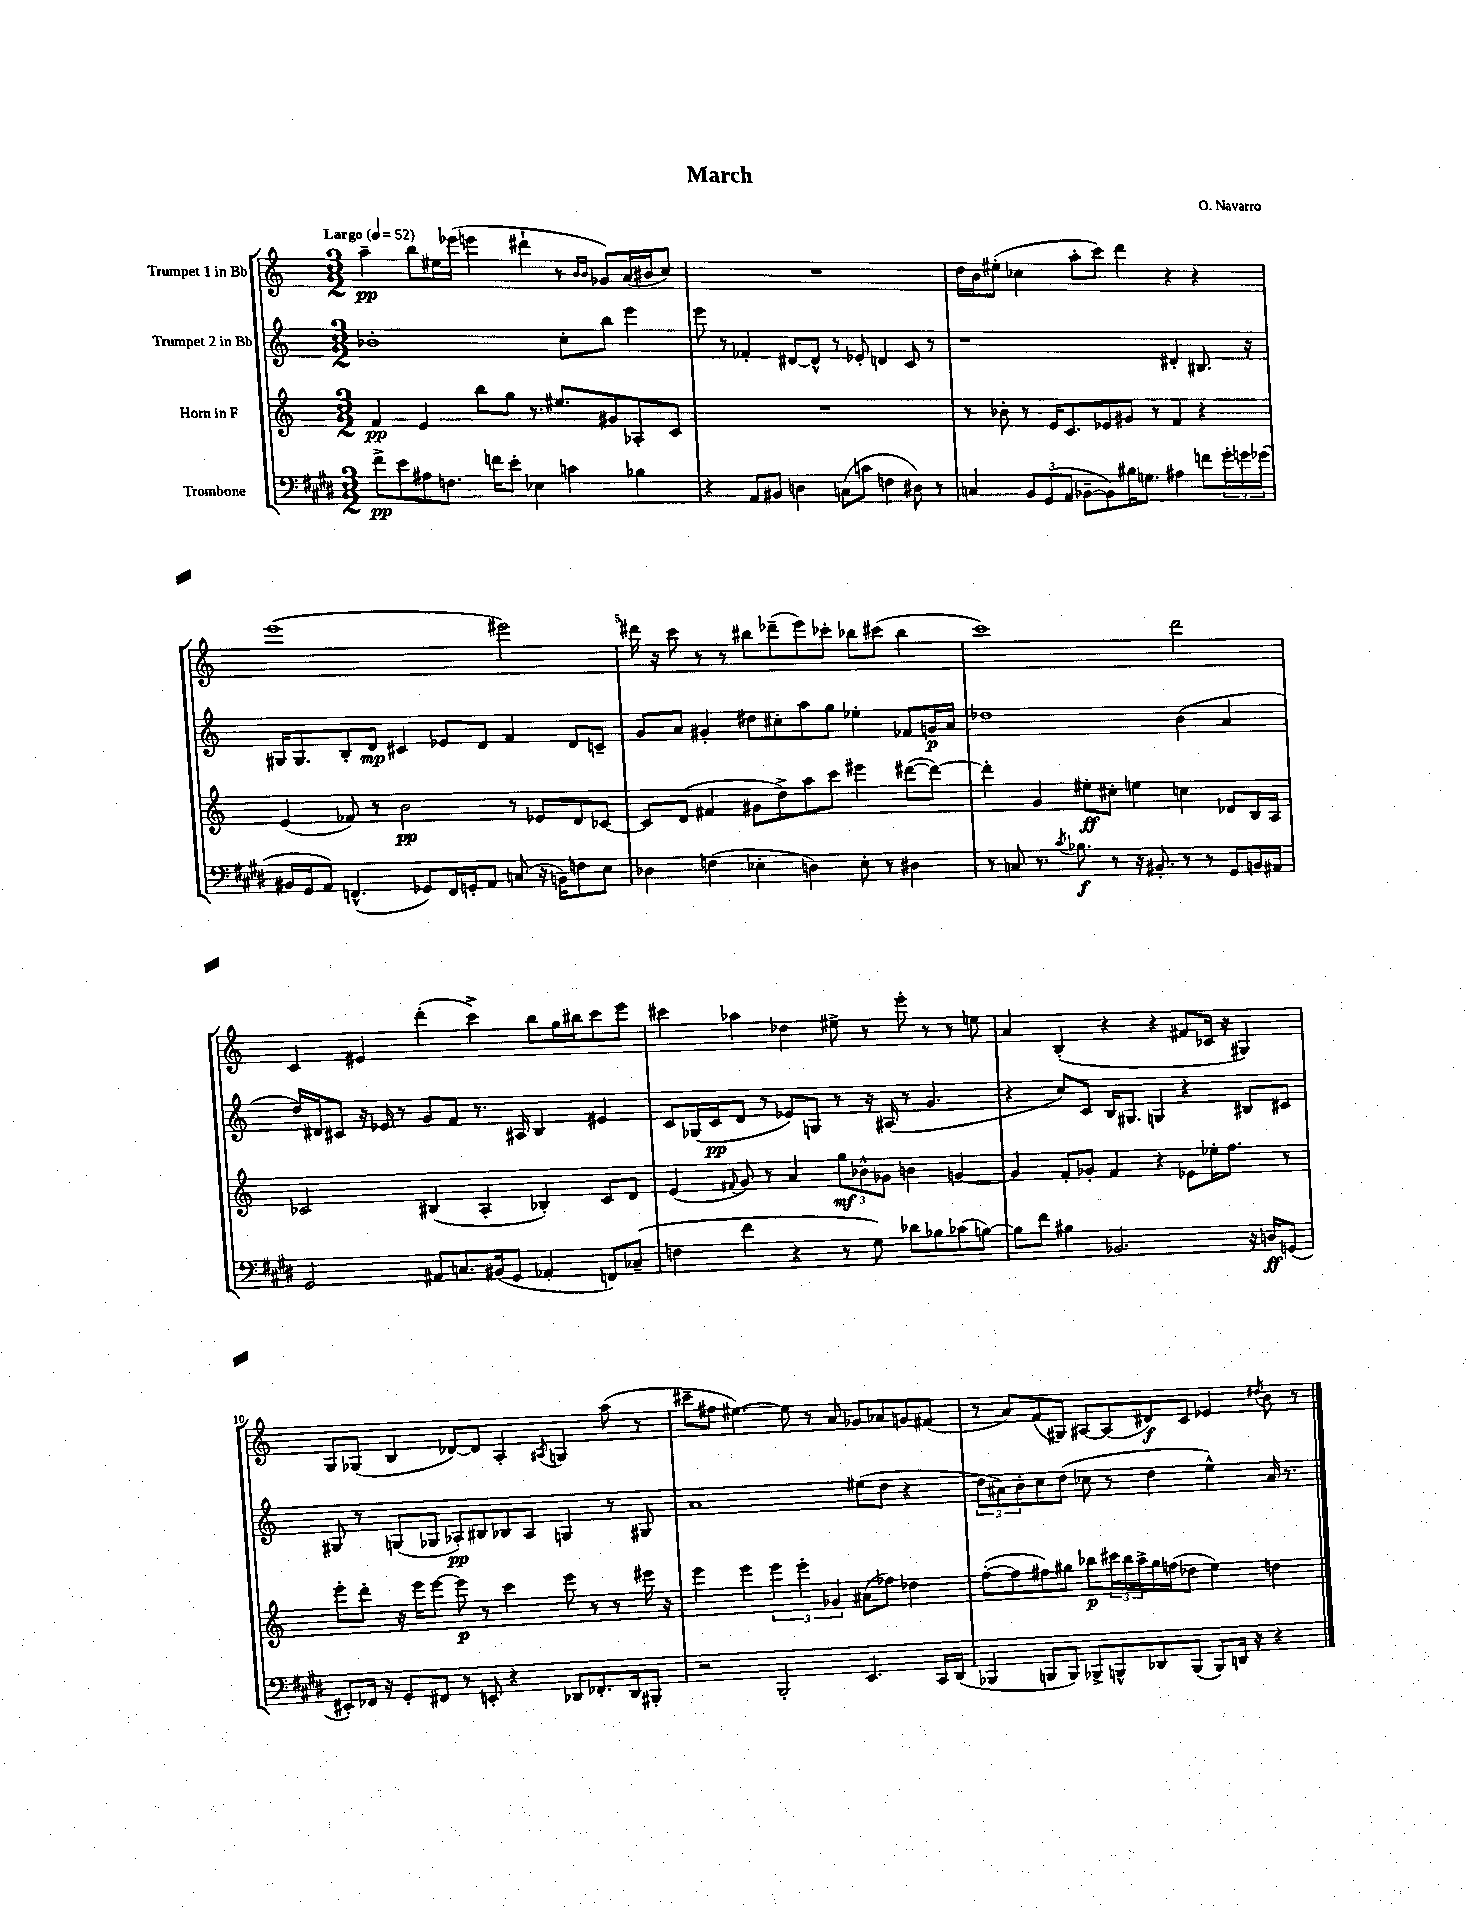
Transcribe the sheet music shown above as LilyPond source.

\header { title = "March" composer = "O. Navarro" }
<<
\new StaffGroup <<
\new Staff = "s0" \with { instrumentName = "Trumpet 1 in Bb" } {
    \clef treble \key c \major \numericTimeSignature \time 3/2 \tempo "Largo" 4 = 52
    a''4--\pp b''8 eis''16 ees'''16( e'''4 dis'''4-! r8 \grace { b'16 b'16 } ges'8) a'16( bis'16 c''8) |
    R1. |
    d''16 b'16 eis''8-.( ces''4 a''8-. c'''8) d'''4 r4 r4 |
    e'''1( eis'''2) |
    dis'''16 r16 c'''8 r8 r8 bis''8 des'''8--( e'''8) ces'''8-. bes''8 cis'''8( bes''4 |
    c'''1) d'''2 |
    c'4 eis'4 d'''4-.( c'''4->) b''8 g''16 bis''16 c'''8 e'''8 |
    cis'''4 aes''4 des''4 eis''8-> r8 e'''8-. r8 r8 e''8 |
    a'4 b4-.( r4 r4 fis'8 ces'16 r16 gis4) |
    g8 ges8( b4 des'8~) des'8 a4-. \acciaccatura { ais8 } g4 a''8( r8 |
    cis'''8-- fis''8 eis''4.~) eis''8 r8 a'8 ges'8 aes'8 g'8 fis'8( |
    r8 a'8) f'8( gis8) ais8~ ais8( dis'8\f) c'8 ees'4 \acciaccatura { dis''8 } b'8 r8 \bar "|." |
}
\new Staff = "s1" \with { instrumentName = "Trumpet 2 in Bb" } {
    \clef treble \key c \major \numericTimeSignature \time 3/2
    bes'1-. c''8-. b''8 e'''4 |
    e'''8 r8 fes'4-. dis'8~ dis'8-^ r8 ees'8-. d'4 c'8 r8 |
    r1 dis'4-. bis8. r16 |
    gis16 gis8. b8-. d'8\mp cis'4 ees'8 d'8 f'4 d'8 c'8-- |
    g'8 a'8 gis'4-. dis''8 cis''8-. a''8 g''8 ees''4-. fes'8 g'16\p a'16 |
    des''1 b'4( a'4 |
    d''16) dis'16 cis'8 r16 ees'16 r8 g'8 f'8 r8. ais16 b4 eis'4 |
    c'8 ges16( c'16\pp d'8 r8 ees'8) g8 r8 r16 ais16( r8 g'4. |
    r4 c''8) c'8 b16 gis8. g4 r4 bis8 cis'8 |
    gis8 r8 g8( ges8 aes8-.\pp) bis8 bes8 aes8 g4 r8 gis8 |
    a'1 eis''8( d''8 r4 |
    \tuplet 3/2 { d''8 ais'8) b'8-. } c''8 d''8( ces''8 r8 d''4 e''4-^) ais'16 r8. \bar "|." |
}
\new Staff = "s2" \with { instrumentName = "Horn in F" } {
    \clef treble \key c \major \numericTimeSignature \time 3/2
    f'4\pp e'4 b''8 g''8 r8. eis''8. gis'8 aes8-. c'8 |
    R1. |
    r8 bes'8-. r8 e'16 c'8. ees'8 gis'8 r8 f'4 r4 |
    e'4( fes'8) r8 b'2\pp r8 ees'8 d'8 ces'8~ |
    ces'8 d'8( fis'4 gis'8 d''8->) a''8 c'''8 eis'''4 dis'''8~( dis'''8~) |
    dis'''4-. g'4 eis''8-.\ff cis''8-. e''4 c''4 des'8 b16 a16 |
    ces'2 bis4( a4-. bes4-.) ces'8 d'8 |
    e'4( \appoggiatura { fis'8 } g'8) r8 a'4 \tuplet 3/2 { g''8\mf bes'8-^ ges'8 } b'4 g'4~ |
    g'4 f'8-. ges'8-. f'4 r4 ees'8 ees''16-. f''8. r8 |
    e'''8-. d'''8-. r16 e'''16 e'''8~ e'''8\p r8 c'''4 e'''8 r8 r8 eis'''16 r16 |
    e'''4 e'''4 \tuplet 3/2 { e'''4 e'''4-. ges'4 } ais'8( fes''8) des''4 |
    f''8~-.( f''8 fis''8) gis''8 bes''8\p \tuplet 3/2 { cis'''16 bes''16 a''16-> } gis''16 f''16( des''8 e''4) d''4 \bar "|." |
}
\new Staff = "s3" \with { instrumentName = "Trombone" } {
    \clef bass \key e \major \numericTimeSignature \time 3/2
    fis'8->\pp e'8 ais8 f8. f'16 e'8-. ees4 c'4 bes4 |
    r4 a,8 bis,8 d4 c8( c'8 f4 dis8) r8 |
    c4 \tuplet 3/2 { b,8 gis,8( a,8 } bes,8~-- bes,8) bis16 g8. ais4 f'8 \tuplet 3/2 { gis'16-. g'16 ges'16( } |
    bis,16 gis,16 a,8) f,4.-^( ges,8) f,16 g,16-. a,8 c8( r16 b,16) f8 e8 |
    des4 f4( ees4-. d4) ees8-. r8 dis4 |
    r8 c8 r8. \acciaccatura { cis'8 } bes8.\f r8 r16 bis,8.-. r8 r8 gis,8 b,16 ais,16 |
    gis,2 ais,8 c8. bis,16( gis,8 aes,4-. f,8) ces8--( |
    f4 fis'4 r4 r8 gis8) des'8 bes8 ces'8( b8~) |
    b8 fis'8 bis4 bes,2. r16 d16\ff g,8( |
    eis,8-.) fes,16 r16 gis,8-. fis,8 r8 e,8-. r4 des,8 fes,8.-. des,16 bis,,8-. |
    r2 b,,2-. e,4. cis,16 dis,16( |
    bes,,4 b,,8 b,,8) bes,,8-> b,,8-^ des,8 b,,8( b,,8) d,16 r16 r4 \bar "|." |
}
>>
>>
\layout { \context { \Score \override BarNumber.break-visibility = ##(#f #t #t) barNumberVisibility = #(every-nth-bar-number-visible 5) } }
